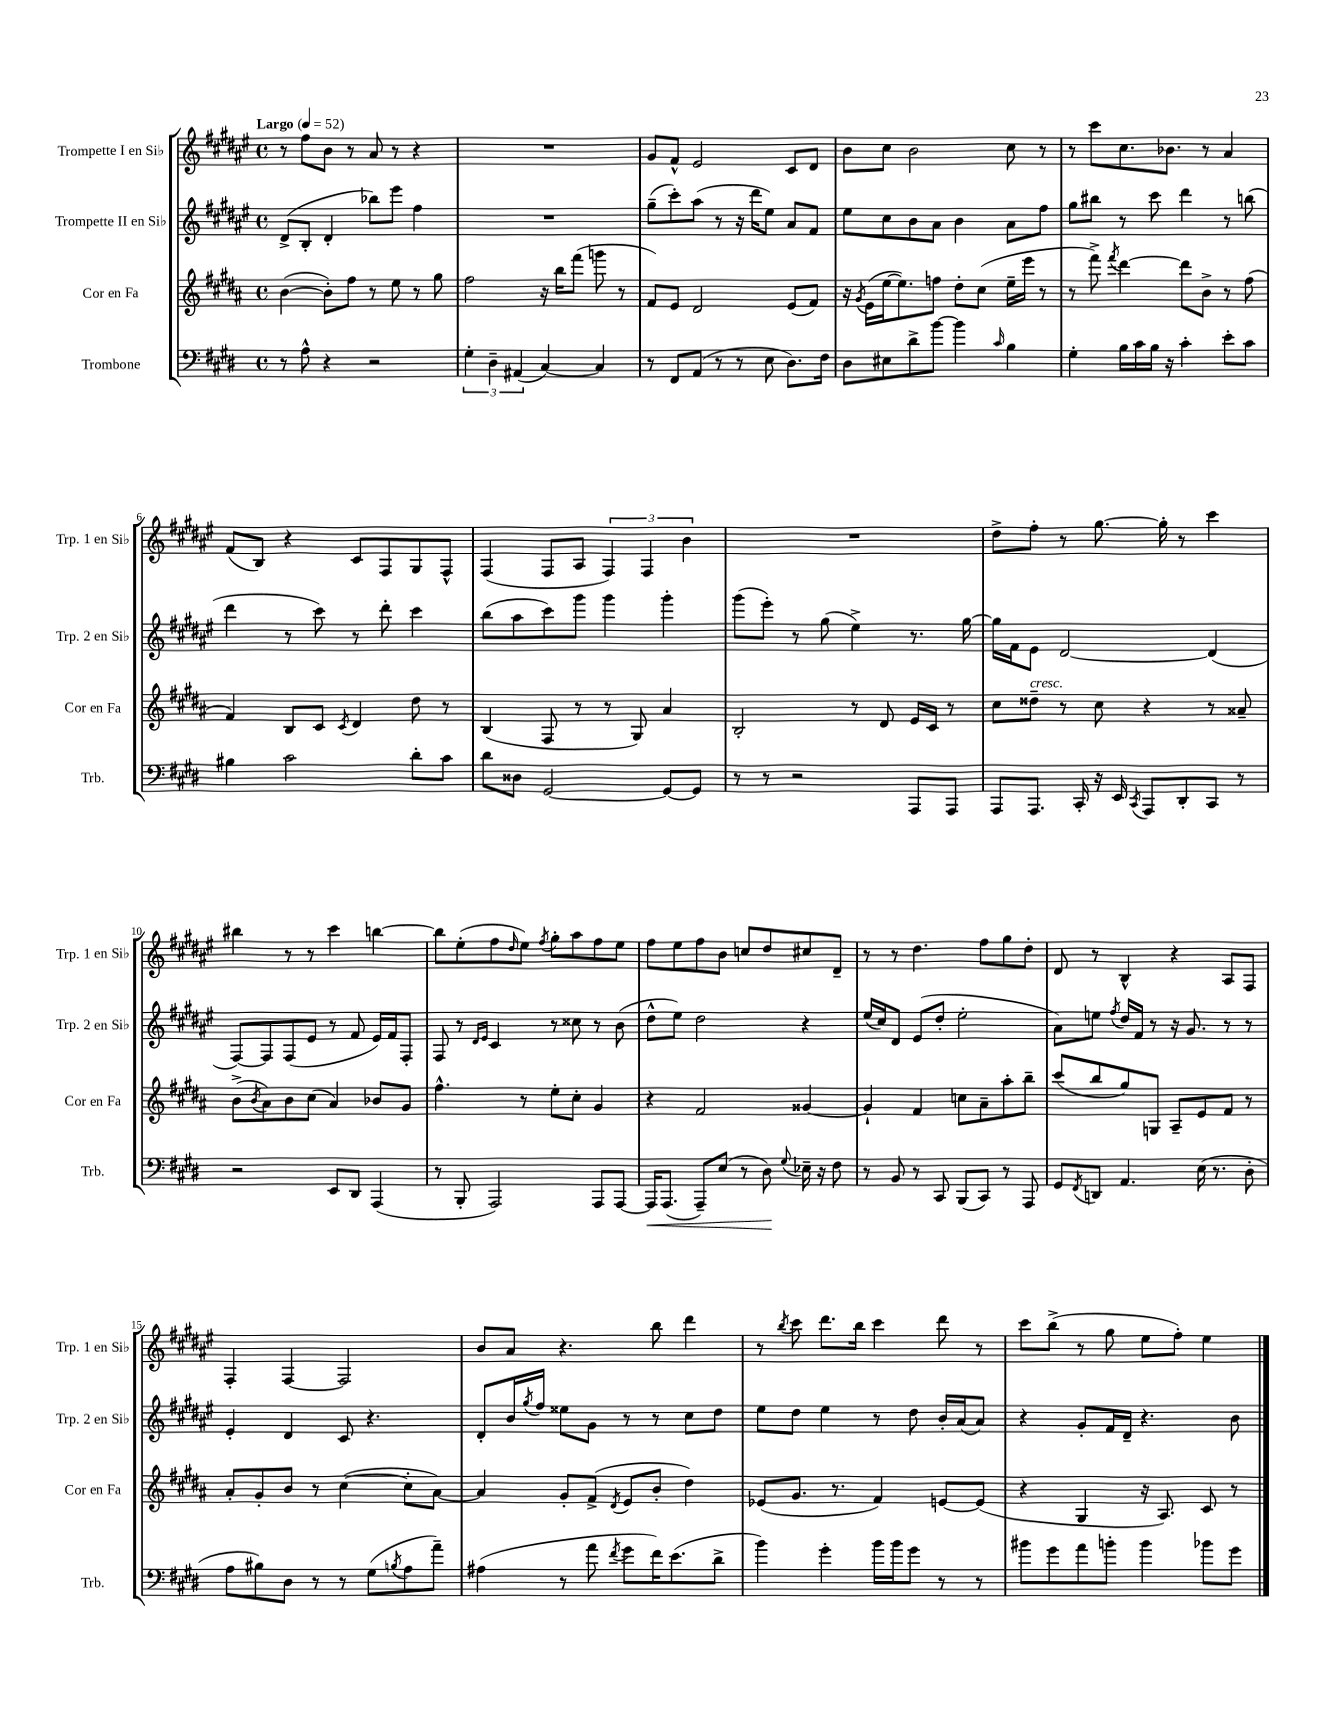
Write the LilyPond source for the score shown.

<<
\new StaffGroup <<
\new Staff = "s0" \with { instrumentName = "Trompette I en Sib" shortInstrumentName = "Trp. 1 en Sib" } {
    \clef treble \key fis \major \defaultTimeSignature \time 4/4 \tempo "Largo" 4 = 52
    r8 fis''8 b'8 r8 ais'8 r8 r4 |
    R1 |
    gis'8 fis'8-^ eis'2 cis'8 dis'8 |
    b'8 cis''8 b'2 cis''8 r8 |
    r8 cis'''8 cis''8. bes'8. r8 ais'4 |
    fis'8( b8) r4 cis'8 fis8 gis8 fis8-^ |
    fis4( fis8 ais8 \tuplet 3/2 { fis4) fis4 b'4 } |
    R1 |
    dis''8-> fis''8-. r8 gis''8.~ gis''16-. r8 cis'''4 |
    bis''4 r8 r8 cis'''4 b''4~ |
    b''8 eis''8-.( fis''8 \grace { dis''16 } eis''8) \acciaccatura { fis''8 } gis''8-. ais''8 fis''8 eis''8 |
    fis''8 eis''8 fis''8 b'8 c''8 dis''8 cis''8 dis'8-- |
    r8 r8 dis''4. fis''8 gis''8 dis''8-. |
    dis'8 r8 b4-^ r4 ais8 fis8 |
    fis4-. fis4~ fis2 |
    b'8 ais'8 r4. b''8 dis'''4 |
    r8 \acciaccatura { b''8 } cis'''8 dis'''8. b''16 cis'''4 dis'''8 r8 |
    cis'''8 b''8->( r8 gis''8 eis''8 fis''8-.) eis''4 \bar "|." |
}
\new Staff = "s1" \with { instrumentName = "Trompette II en Sib" shortInstrumentName = "Trp. 2 en Sib" } {
    \clef treble \key fis \major \defaultTimeSignature \time 4/4
    dis'8->( b8-. dis'4-. bes''8) eis'''8 fis''4 |
    R1 |
    gis''8--( cis'''8-.) ais''8( r8 r16 dis'''16 eis''8) ais'8 fis'8 |
    eis''8 cis''8 b'8 ais'8 b'4 ais'8 fis''8 |
    gis''8 bis''8 r8 cis'''8 dis'''4 r8 b''8( |
    dis'''4 r8 cis'''8) r8 dis'''8-. cis'''4 |
    b''8( ais''8 cis'''8) gis'''8 gis'''4 gis'''4-. |
    gis'''8( eis'''8-.) r8 gis''8( eis''4->) r8. gis''16~ |
    gis''16 fis'16 eis'8 dis'2~ dis'4( |
    fis8~) fis8 fis8( eis'8 r8 fis'8 eis'16) fis'16 fis8-. |
    fis8 r8 \grace { dis'16 eis'16 } cis'4 r8 cisis''8 r8 b'8( |
    dis''8-^ eis''8) dis''2 r4 |
    eis''16( cis''16) dis'8 eis'8( dis''8-. eis''2-. |
    ais'8) e''8 \acciaccatura { fis''8 } dis''16 fis'16 r8 r16 gis'8. r8 r8 |
    eis'4-. dis'4 cis'8 r4. |
    dis'8-. b'16 \acciaccatura { gis''8 } fis''16 eisis''8 gis'8 r8 r8 cis''8 dis''8 |
    eis''8 dis''8 eis''4 r8 dis''8 b'16-. ais'16( ais'8) |
    r4 gis'8-. fis'16 dis'16-- r4. b'8 \bar "|." |
}
\new Staff = "s2" \with { instrumentName = "Cor en Fa" shortInstrumentName = "Cor en Fa" } {
    \clef treble \key b \major \defaultTimeSignature \time 4/4
    b'4~( b'8-.) fis''8 r8 e''8 r8 gis''8 |
    fis''2 r16 b''16 fis'''8( g'''8 r8 |
    fis'8) e'8 dis'2 e'8( fis'8) |
    r16 \acciaccatura { gis'8 } e'16( e''16~ e''8.) f''8 dis''8-. cis''8( e''16-- e'''16 r8 |
    r8 fis'''8->) \acciaccatura { fis'''8 } dis'''4~ dis'''8 b'8-> r8 fis''8( |
    fis'4) b8 cis'8 \acciaccatura { cis'8 } dis'4 dis''8 r8 |
    b4( fis8 r8 r8 gis8) ais'4 |
    b2-. r8 dis'8 e'16 cis'16 r8 |
    cis''8 disis''8--^\markup { \italic "cresc." } r8 cis''8 r4 r8 aisis'8-- |
    b'8->( \acciaccatura { b'8 } ais'8) b'8 cis''8( ais'4) bes'8 gis'8 |
    fis''4.-^ r8 e''8-. cis''8-. gis'4 |
    r4 fis'2 gisis'4~ |
    gisis'4-! fis'4 c''8 ais'8-- ais''8-. b''8-- |
    cis'''8( b''8 gis''8) g8 ais8-- e'8 fis'8 r8 |
    ais'8-. gis'8-. b'8 r8 cis''4~( cis''8-. ais'8~) |
    ais'4 gis'8-. fis'8->( \acciaccatura { dis'8 } e'8 b'8-. dis''4) |
    ees'8( gis'8. r8. fis'4) e'8~ e'8( |
    r4 gis4 r16 ais8.) cis'8 r8 \bar "|." |
}
\new Staff = "s3" \with { instrumentName = "Trombone" shortInstrumentName = "Trb." } {
    \clef bass \key e \major \defaultTimeSignature \time 4/4
    r8 a8-^ r4 r2 |
    \tuplet 3/2 { gis4-. dis4-- ais,4( } cis4~) cis4 |
    r8 fis,8 a,8( r8 r8 e8 dis8.) fis16 |
    dis8 eis8 dis'8-> b'8~ b'4 \grace { cis'16 } b4 |
    gis4-. b16 cis'16 b16 r16 cis'4-. e'8-. cis'8 |
    bis4 cis'2 dis'8-. cis'8 |
    dis'8 disis8 gis,2~ gis,8~ gis,8 |
    r8 r8 r2 a,,8 a,,8 |
    a,,8 a,,8. cis,16-. r16 e,16 \acciaccatura { cis,8 } a,,8 dis,8-. cis,8 r8 |
    r2 e,8 dis,8 a,,4( |
    r8 b,,8-. a,,2) a,,8 a,,8~ |
    a,,16\< a,,8.( a,,8--) e8( r8 dis8\!) \appoggiatura { gis8 } ees16-- r16 fis8 |
    r8 b,8 r8 cis,8 b,,8( cis,8) r8 a,,8 |
    gis,8 \acciaccatura { fis,8 } d,8 a,4. e16( r8. dis8-. |
    a8 bis8) dis8 r8 r8 gis8( \acciaccatura { b8 } a8 a'8--) |
    ais4( r8 a'8 \acciaccatura { fis'8 } gis'8 fis'16) e'8.( dis'8-> |
    b'4) gis'4-. b'16 b'16 gis'8 r8 r8 |
    bis'8 gis'8 a'8 b'8-. b'4 bes'8 gis'8 \bar "|." |
}
>>
>>
